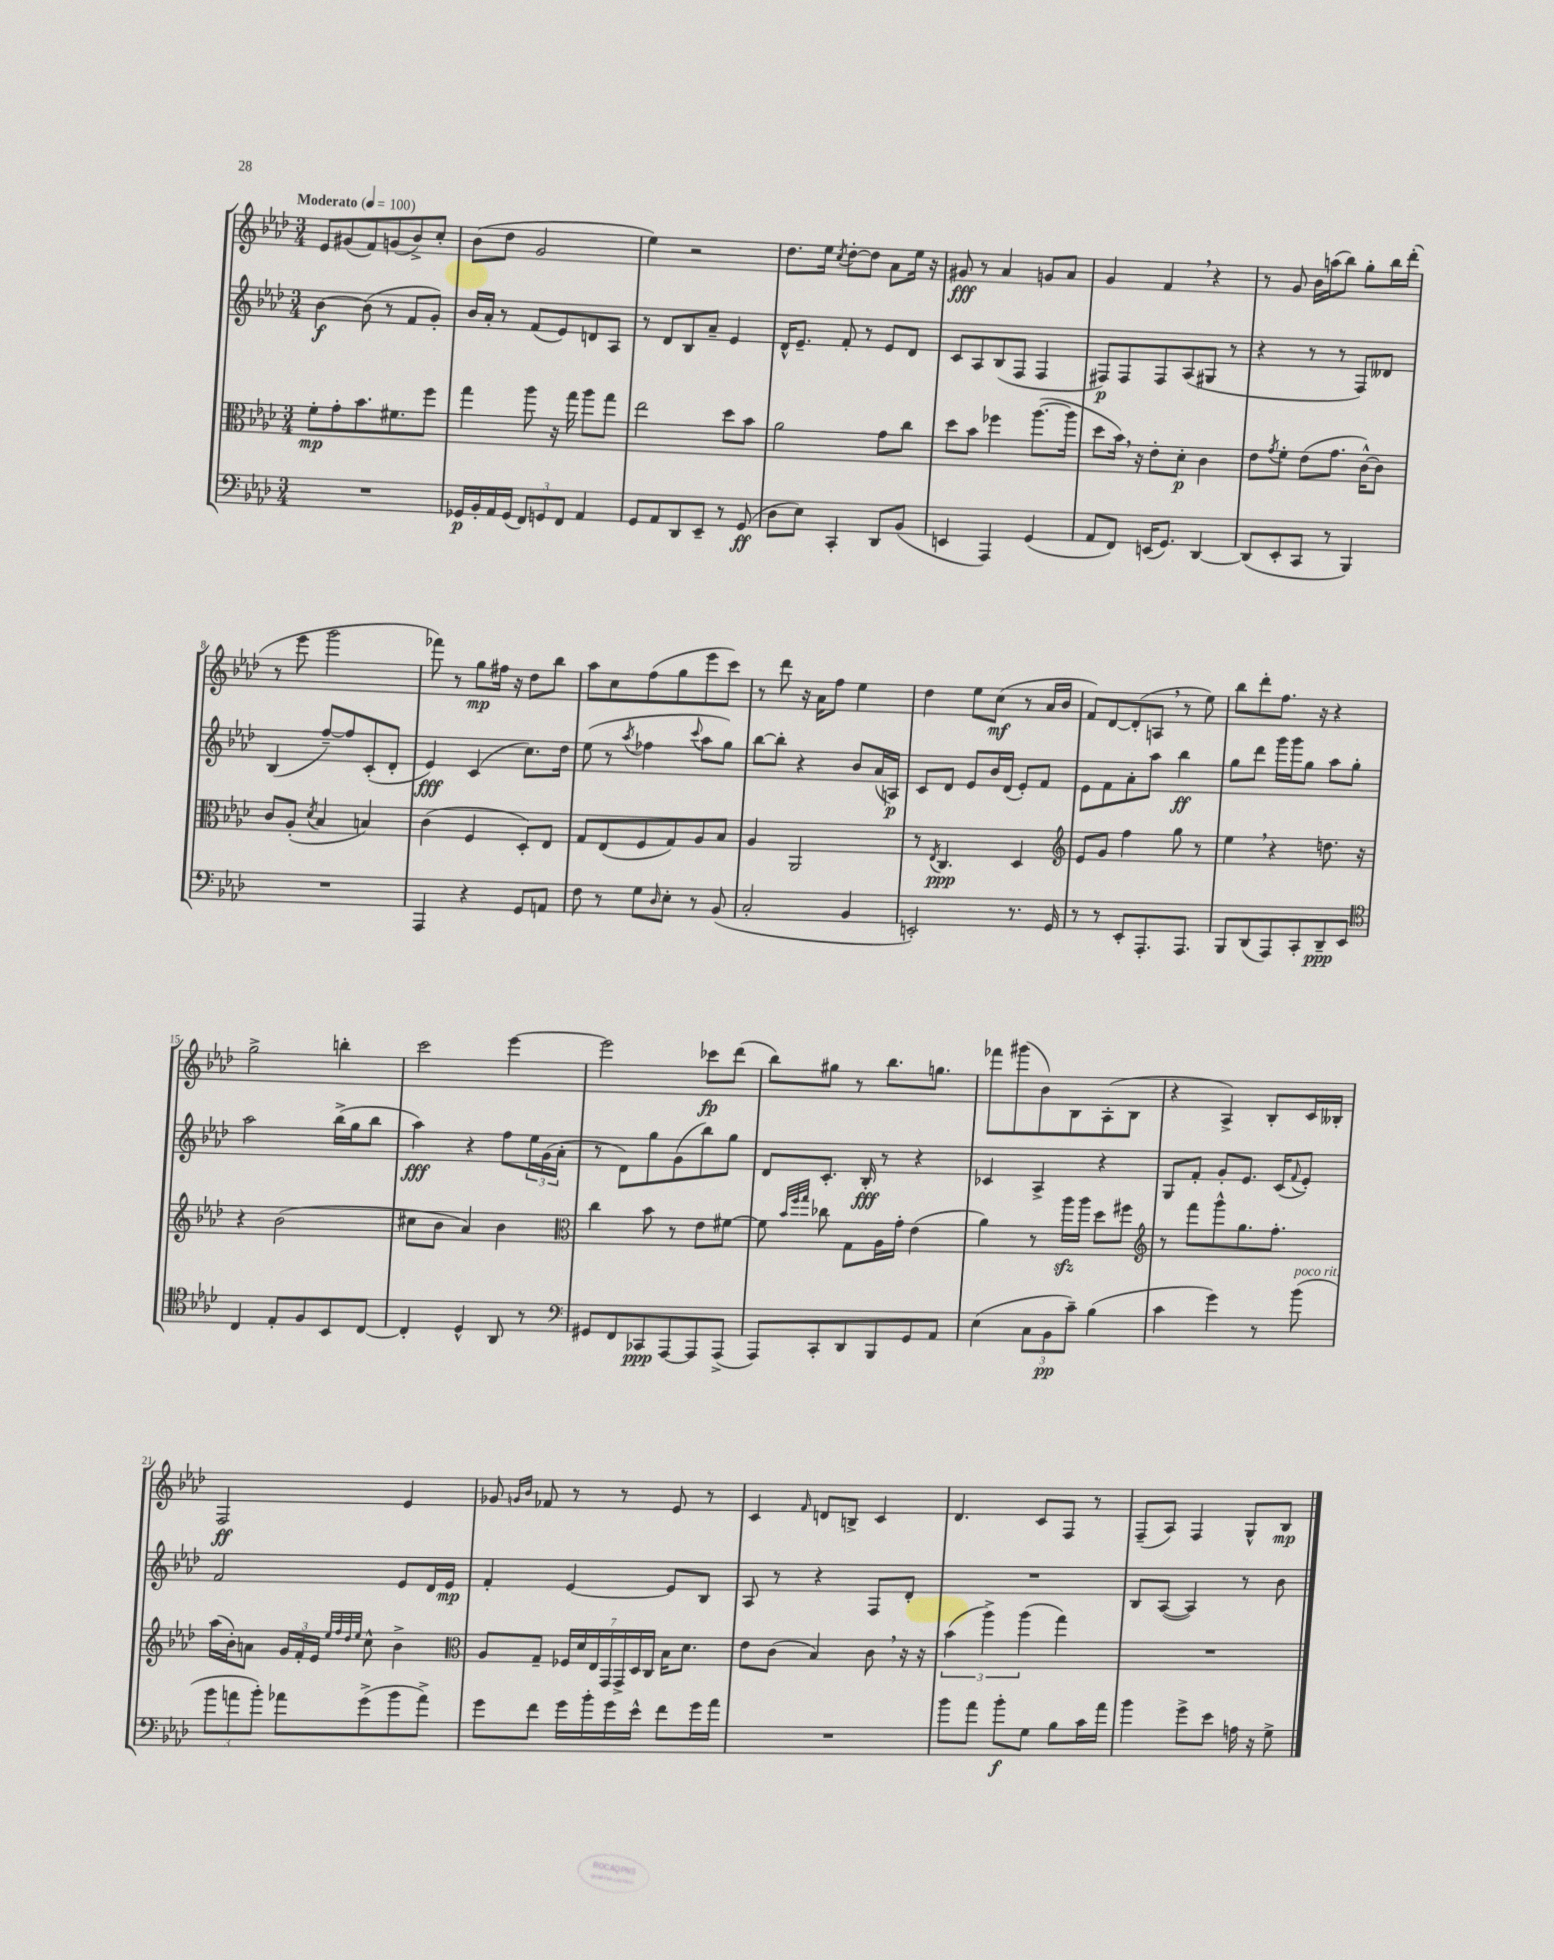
<<
\new StaffGroup <<
\new Staff = "s0" {
    \clef treble \key aes \major \numericTimeSignature \time 3/4 \tempo "Moderato" 4 = 100
    ees'8 gis'8( f'8) g'8( bes'8->) c''8-. |
    bes'8( des''8 g'2 |
    ees''4) r2 |
    des''8. ees''16 \acciaccatura { c''8 } des''8~-. des''8 aes'8 ees''16 r16 |
    gis'8\fff r8 aes'4 g'8 aes'8 |
    g'4 f'4 \breathe r4 |
    r8 g'8 bes'16 a''16( bes''8) g''8-. bes''16 des'''16-.( |
    r8 ees'''8 g'''2 |
    fes'''8) r8 g''8\mp fis''16 r16 des''8 bes''8 |
    aes''8 c''8 f''8( g''8 ees'''8 c'''8) |
    r8 des'''8 r16 aes'16 f''8 ees''4 |
    des''4 ees''8 c''8\mf( r8 aes'16 bes'16 |
    f'8) des'8~ des'8-.( a8 \breathe r8 ees''8) |
    bes''8 des'''8-. f''8. r16 r4 |
    g''2-> b''4-. |
    c'''2 ees'''4~ |
    ees'''2 ces'''8\fp des'''8( |
    bes''8) gis''8 r8 bes''8. g''8. |
    fes'''8 gis'''8( bes'8) bes8 aes8-.( bes8 |
    r4 aes4->) bes8-. c'16 beses16-. |
    f2\ff ees'4 |
    ges'8 \grace { g'16 bes'16 } fes'8 r8 r8 ees'8 r8 |
    c'4 \grace { f'16 } d'8 b8-> c'4 |
    des'4. c'8 f8 r8 |
    f8--( aes8) f4 g8-^ bes8\mp \bar "|." |
}
\new Staff = "s1" {
    \clef treble \key aes \major \numericTimeSignature \time 3/4
    bes'4~\f bes'8( r8 f'8 g'8-.) |
    bes'16 aes'16-. r8 f'8( ees'8) d'8 aes8 |
    r8 des'8 bes8 aes'8-- ees'4 |
    des'16-^ ees'8.-- f'8-. r8 ees'8 des'8 |
    c'8 aes8 bes8( f8 f4 |
    fis8\p) fis8 fis8 aes8( gis8 r8 |
    r4 r8 r8 f8) deses'8 |
    bes4( f''8~--) f''8 c'8-.( des'8-. |
    ees'4\fff) c'4( c''8.) des''16 |
    ees''8( r8 \acciaccatura { aes''8 } fes''4 \appoggiatura { c'''8 } aes''8 g''8) |
    bes''8~ bes''8-. r4 bes'8 aes'16( a16\p) |
    c'8 des'8 ees'8 bes'16 des'16( ees'8-.) f'8 |
    ees'8 f'8 aes'8-. aes''8 bes''4\ff |
    g''8 des'''8 g'''16 g'''16 g''8 aes''8 g''8-. |
    aes''2 bes''16->( g''16 bes''8 |
    aes''4\fff) r4 f''8 \tuplet 3/2 { ees''16 g'16( aes'16-. } |
    r8 des'8) g''8 g'8( bes''8) g''8 |
    des'8 c'8.-. bes16-.\fff r8 r4 |
    ces'4 aes4-> r4 |
    g8 f'8-. g'8-. ees'8. c'16( \appoggiatura { f'8 } ees'8-.) |
    f'2 ees'8 des'16 ees'16\mp |
    f'4-. ees'4~ ees'8 bes8 |
    aes8 r8 r4 f8 des'8-. |
    R2. |
    bes8 aes8~( aes4) r8 bes'8 \bar "|." |
}
\new Staff = "s2" {
    \clef alto \key aes \major \numericTimeSignature \time 3/4
    f'8-.\mp g'8-. bes'8. fis'8. f''8 |
    g''4 aes''8 r16 g''16 aes''8 g''8 |
    ees''2 des''8 bes'8 |
    aes'2 g'8 c''8 |
    des''8 bes'8 fes''4 aes''8.~( aes''16 |
    des''8 bes'16) \breathe r16 ees'8-. des'8-.\p c'4 |
    ees'8 \acciaccatura { g'8 } f'8-. ees'8( g'8. c'16~-^) c'8 |
    c'8 aes8-.( \acciaccatura { des'8 } bes4 b4) |
    c'4( f4 des8-.) ees8 |
    g8 ees8( f8 g8) aes8 bes8 |
    aes4 aes,2 |
    r8 \acciaccatura { ees8 } c4.\ppp des4 |
    \clef treble ees'8 g'8 f''4 g''8 r8 |
    ees''4 \breathe r4 d''8. r16 |
    r4 bes'2( |
    cis''8 bes'8 aes'4) bes'4 |
    \clef alto c''4 bes'8 r8 ees'8 fis'8~ |
    fis'8 \grace { bes'32 f''32 g''32 } ces''8 g8 aes16 g'16-. ees'4( |
    aes'4) r8 aes''16\sfz aes''16 des''8 fis''8 |
    \clef treble r8 f'''8 g'''8-^ g''8. f''8.-. |
    aes''16( bes'16-.) a'8 \tuplet 3/2 { g'16 f'16-. ees'16 } \grace { ees''32 f''32 des''32 ees''32 } c''8-^ bes'4-> |
    \clef alto aes8 g8-- \tuplet 7/4 { fes16 des'16 ees16 g,16 g,16-> des16 c16 } bes16 des'8. |
    ees'8 c'8( bes4) c'8 \breathe r16 r16 |
    \tuplet 3/2 { bes'4( aes''4->) aes''4( } g''4) |
    R2. \bar "|." |
}
\new Staff = "s3" {
    \clef bass \key aes \major \numericTimeSignature \time 3/4
    R2. |
    ges,16\p bes,16-. aes,16 ges,16( \tuplet 3/2 { f,8) g,8 f,8 } aes,4 |
    g,8 aes,8 des,8 ees,8-- r8 g,8\ff( |
    des8 ees8) c,4-. des,8 bes,8( |
    e,4 aes,,4) g,4( |
    aes,8 f,8) e,16( g,8.) des,4~ |
    des,8( ees,8-. c,8 r8 bes,,4) |
    R2. |
    aes,,4 r4 g,8 a,8 |
    f8 r8 g8 \grace { des16 } ees8-. r8 bes,8( |
    c2-. bes,4 |
    e,2-.) r8. g,16 |
    r8 r8 ees,8-. aes,,8.-. aes,,8. |
    bes,,8 des,8( aes,,8) c,8-. des,8--\ppp ees,8 |
    \clef tenor c4 ees8-. f8 bes,8 c8~ |
    c4-. des4-^ aes,8 r8 |
    \clef bass gis,8 f,8 ces,8\ppp aes,,8~ aes,,8 aes,,8->( |
    aes,,8) c,8-. des,8 bes,,8 g,8 aes,8 |
    ees4( \tuplet 3/2 { c8 bes,8\pp c'8--) } bes4( |
    c'4 g'4) r8 bes'8^\markup { \italic "poco rit." }( |
    \tuplet 3/2 { bes'8 a'8 bes'8-.) } aes'8 g'8->( bes'8 aes'8->) |
    g'8 f'8 g'16 bes'16-. g'16 ees'16-^ f'8 g'16 aes'16 |
    R2. |
    bes'8 aes'8 bes'8-.\f g8 bes8 c'16 aes'16 |
    bes'4 g'8-> ees'8 a16 r16 g8-> \bar "|." |
}
>>
>>
